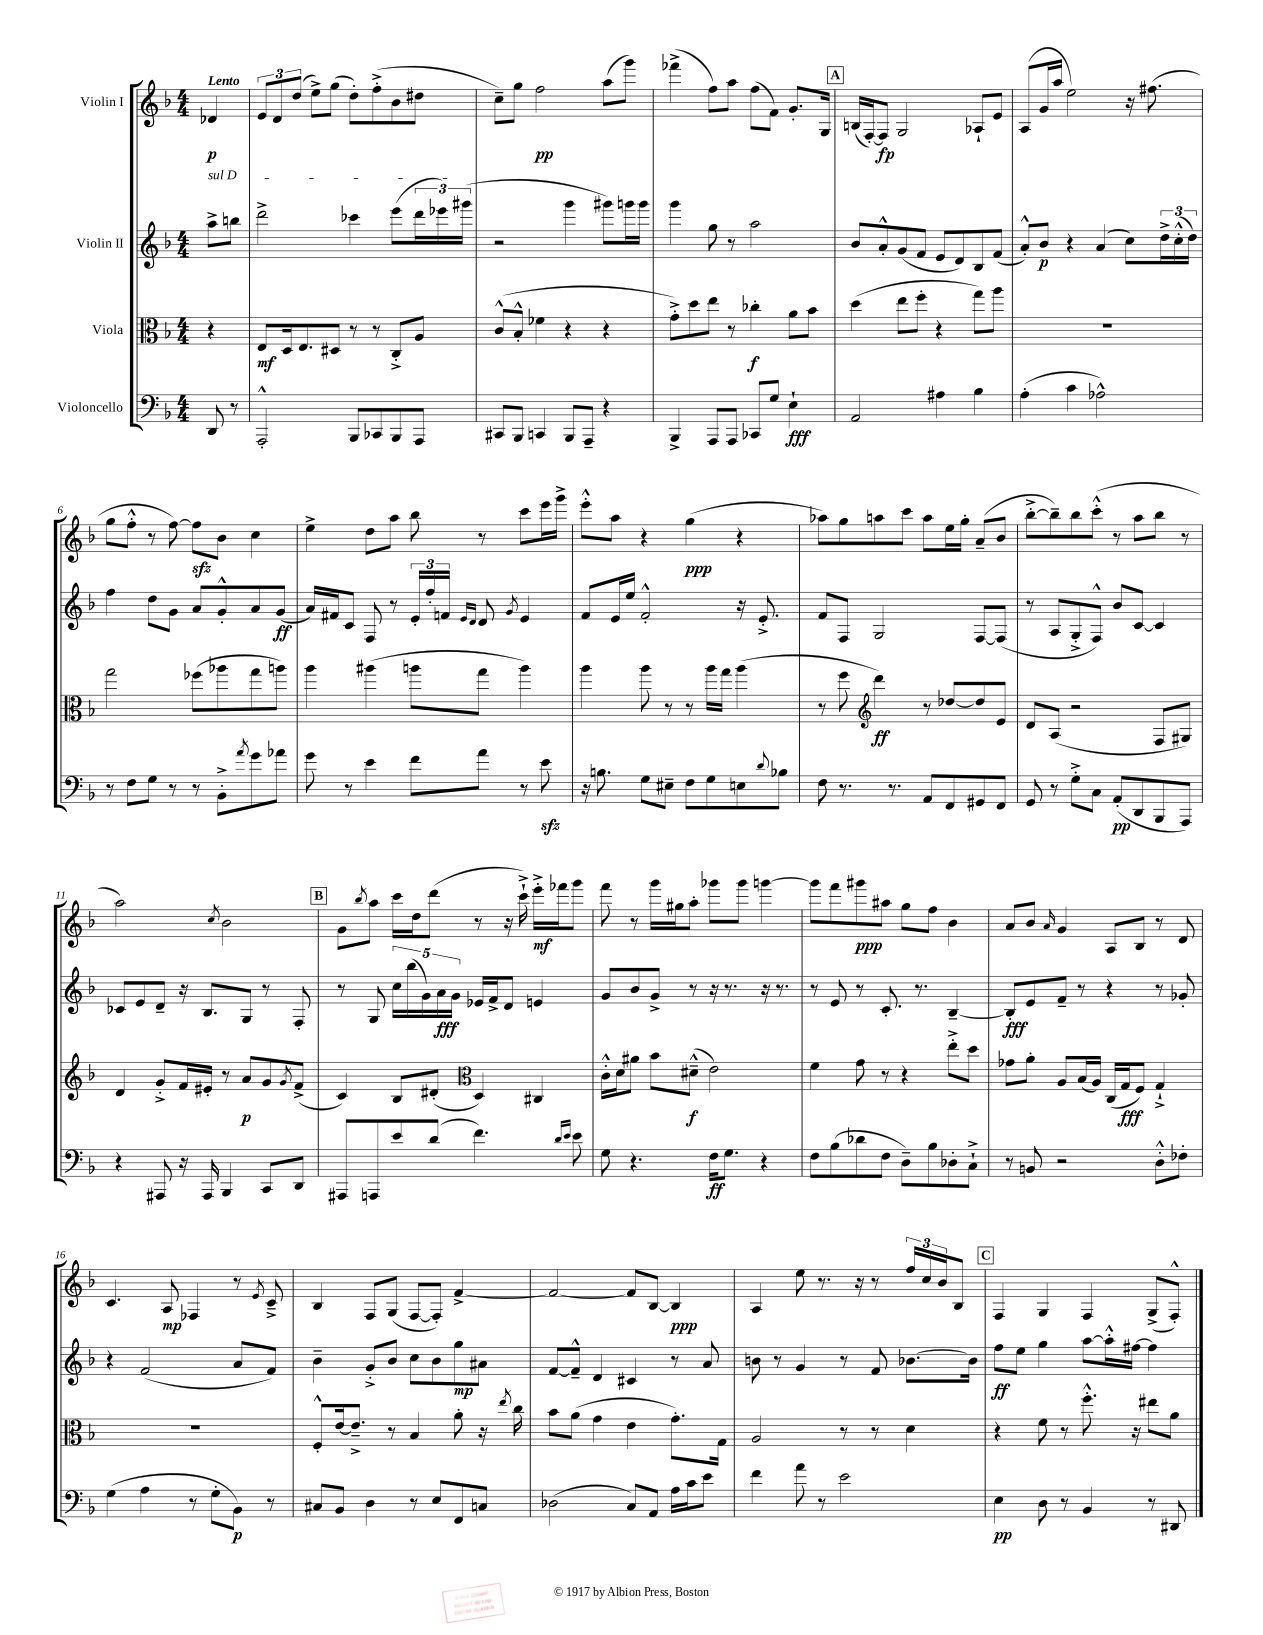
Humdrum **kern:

**kern	**kern	**kern	**kern
*staff4	*staff3	*staff2	*staff1
*clefF4	*clefC3	*clefG2	*clefG2
*k[b-]	*k[b-]	*k[b-]	*k[b-]
*M4/4	*M4/4	*M4/4	*M4/4
8DD	4r	8aa^	4d-
8r	.	8bb	.
=	=	=	=
2AAA'^^	8E	2ddd^	12e
.	.	.	12d
.	16D	.	.
.	.	.	(12dd
.	8.E	.	.
.	.	.	8ee^)
.	8D#	.	(8gg
8BBB-	8r	4ccc-	8dd')
8CC-	8r	.	(8ff'^
8BBB-	8C'^	(8eee	8b-
8AAA	8A	24ddd	8dd#
.	.	24eee-)	.
.	.	(24ggg#	.
=	=	=	=
8CC#	(8c^^	2r	8cc~)
8BBB-	8B-'^^	.	8gg
4CC	4f-	.	2ff
8BBB-	4r	4ggg	.
8AAA~	.	.	.
4r	4r	8ggg#)	(8aa
.	.	16ggg	8ggg)
.	.	16ggg	.
=	=	=	=
4BBB-^	8g'^)	4ggg	(4fff-^
.	8dd	.	.
8AAA	8ee	8gg	8ff)
8AAA	8r	8r	8aa
8CC-	4cc-'	2aa	(8ff
8G	.	.	8f)
4E`	8a	.	8.g'
.	8b-	.	.
.	.	.	16G
=	=	=	=
2AA	(4dd	8b-	(16B
.	.	.	[16F')
.	.	8a'^^	8F]
.	8ee	(8g	2G
.	8ff'	8f	.
4A#	4r	8e	.
.	.	8d)	.
4B-	8gg)	8B-	8A-`
.	8aa	(8f	8e
=	=	=	=
(4A'	1r	8a'^^)	(8A
.	.	8b-	16g
.	.	.	16aa
4c	.	4r	2ee)
2A-^^)	.	(4a	.
.	.	8cc)	16r
.	.	.	(8.ff#
.	.	24dd^	.
.	.	(24cc'^^	.
.	.	24dd)	.
=	=	=	=
8r	2gg	4ff	8gg
8F	.	.	8ff'^^
8G	.	8dd	8r
8r	.	8g	[8ff)
8r	(8ff-	8a	8ff]
8BB-'^	8aa-	8g'^^	8b-
8qa	.	.	.
8g	8gg	8a	4cc
8a-	8aa)	(8g	.
=	=	=	=
8g	4aa	16a)	4ee^
.	.	16f#	.
8r	.	8c	.
4e	(4aa#	8F	8dd
.	.	8r	8aa
8f	8aa	24e'	8bb-
.	.	24ff'	.
.	.	24f	.
.	.	16qqe	.
.	.	16qqd	.
8a	8gg	8d	8r
.	.	8qg	.
8r	4aa)	4e	8ccc
8e	.	.	16eee
.	.	.	16ggg^
=	=	=	=
16r	4aa	8f	8eee'^^
8.B	.	.	.
.	.	16e	8aa
.	.	16ee	.
8G	8aa	2f'^^	4r
8E#~	8r	.	.
8F	8r	.	(4gg
8G	16aa	.	.
.	16gg	.	.
8E	(4aa	16r	4r
.	.	8.e'^	.
8qqd	.	.	.
8B-	.	.	.
=	=	=	=
8F	8r	8f	8aa-)
8.r	8ff	8F	8gg
*	*clefG2	*	*
.	4ddd)	2G	8aa
8.r	.	.	.
.	.	.	8ccc
8AA	8r	.	8aa
8FF	[8dd-	.	16ee
.	.	.	16gg'
8GG#	8dd-]	[8F	(8a~
8FF	8e	(8F]	8b-
=	=	=	=
8GG	8d	8r	[8bb-'^
8r	(8A	8A	8bb-~])
8G'^	2r	8G'^	8bb-
8C	.	8F^^)	(8ccc'^^
(8AA'	.	8b-	8r
8DD	.	[8c	8aa
8BBB-	8F	4c]	8bb-
8AAA)	8G#)	.	8r
=	=	=	=
4r	4d	8c-	2aa)
.	.	8e	.
8AAA#	8g'^	8d~	.
16r	16f	16r	.
16AAA#	16e#'	8.B-	.
.	.	.	8qcc
4BBB-	8r	.	2b-
.	8a	8G	.
8CC	8g	8r	.
.	8qg	.	.
8DD	(8f^	8F'	.
=	=	=	=
8AAA#	4c)	8r	8g
.	.	.	8qbb-
8AAA	.	8G	8aa
8e	8B-	20cc	16ccc
.	.	(20bb-	.
.	.	.	16dd
.	.	20g)	.
(8d	(8d#'	.	(8ddd
.	.	20a	.
.	.	20g	.
*	*clefC3	*	*
4.f)	4D)	16e-	8r
.	.	16f^	.
.	.	8d	16r
.	.	.	16ccc`^)
.	4C#	4e	16eee'^
.	.	.	16fff-
16qqd	.	.	.
16qqe	.	.	.
8e	.	.	8ggg
=	=	=	=
8G	16c'^^	8g	8fff
.	16d	.	.
4.r	8a#	8b-	8r
.	8b-	8g^	16ggg
.	.	.	16gg#
.	(8d#~^^	8r	8aa'
16F	2e)	16r	8ggg-
8.G	.	8.r	.
.	.	.	8ggg-
4r	.	16r	[4ggg
.	.	8.r	.
=	=	=	=
8F	4f	8r	8ggg]
(8B-	.	8e	8fff
8d-	8g	8r	8ggg#
8F	8r	8.c'	8aa#
8D~)	4r	.	8gg
.	.	8.r	.
8B-	.	.	8ff
8D-'	8ee'^	[4B-~	4b-
8C`^	8dd	.	.
=	=	=	=
8r	8g-	8B-']	8a
8BB	8a'	8e	8b-
.	.	.	16qqa
2r	8A	8f~	4g
.	(16B-	8r	.
.	16A)	.	.
.	(16C	4r	8A
.	16G	.	.
.	8F)	.	8B-
8D'^^	4G`^	8r	8r
8F-'	.	8g-'	8d
=	=	=	=
(4G	1r	4r	4.c
4A	.	(2f	.
.	.	.	8A
8r	.	.	4F-
8G'	.	.	.
8BB-)	.	8a	8r
.	.	.	8qe
8r	.	8f)	8c~^
=	=	=	=
8C#	8F'^^	4b-~	4B-
8BB-	[16e	.	.
.	8.e~^]	.	.
4D	.	8g'^	8F
.	8r	8b-	(8G
8r	4B-	8cc	[8F
8E	.	8b-	8F'])
8FF	8a'	8gg	[4f^
8C	16r	8a#	.
.	8qee	.	.
.	16cc	.	.
=	=	=	=
(2D-	8b-	[8f	2f_
.	(8a	8f~^^]	.
.	4g	4d	.
8C)	4e	4c#	8f]
8AA	.	.	[8B-
16A	8.g')	8r	4B-]
16c	.	.	.
8e	.	8a	.
.	16G	.	.
=	=	=	=
4f	2A	8b	4A
.	.	8r	.
8a	.	4g	8ee
8r	.	.	8.r
2e	8r	8r	.
.	.	.	16r
.	8r	8f	8r
.	4d	[8.b-	24ff
.	.	.	24cc
.	.	.	24b-
.	.	.	8B-
.	.	16b-]	.
=	=	=	=
4E	4r	8ff	4F
.	.	8ee	.
8D	8f	4gg	4G
8r	8r	.	.
4BB-	8.ff'^^	[8aa	4F
.	.	16aa'^^]	.
.	16r	[16ff#	.
8r	8ee#	4ff#]	(8G^
8DD#	8a	.	8F'^^)
==	==	==	==
*-	*-	*-	*-
